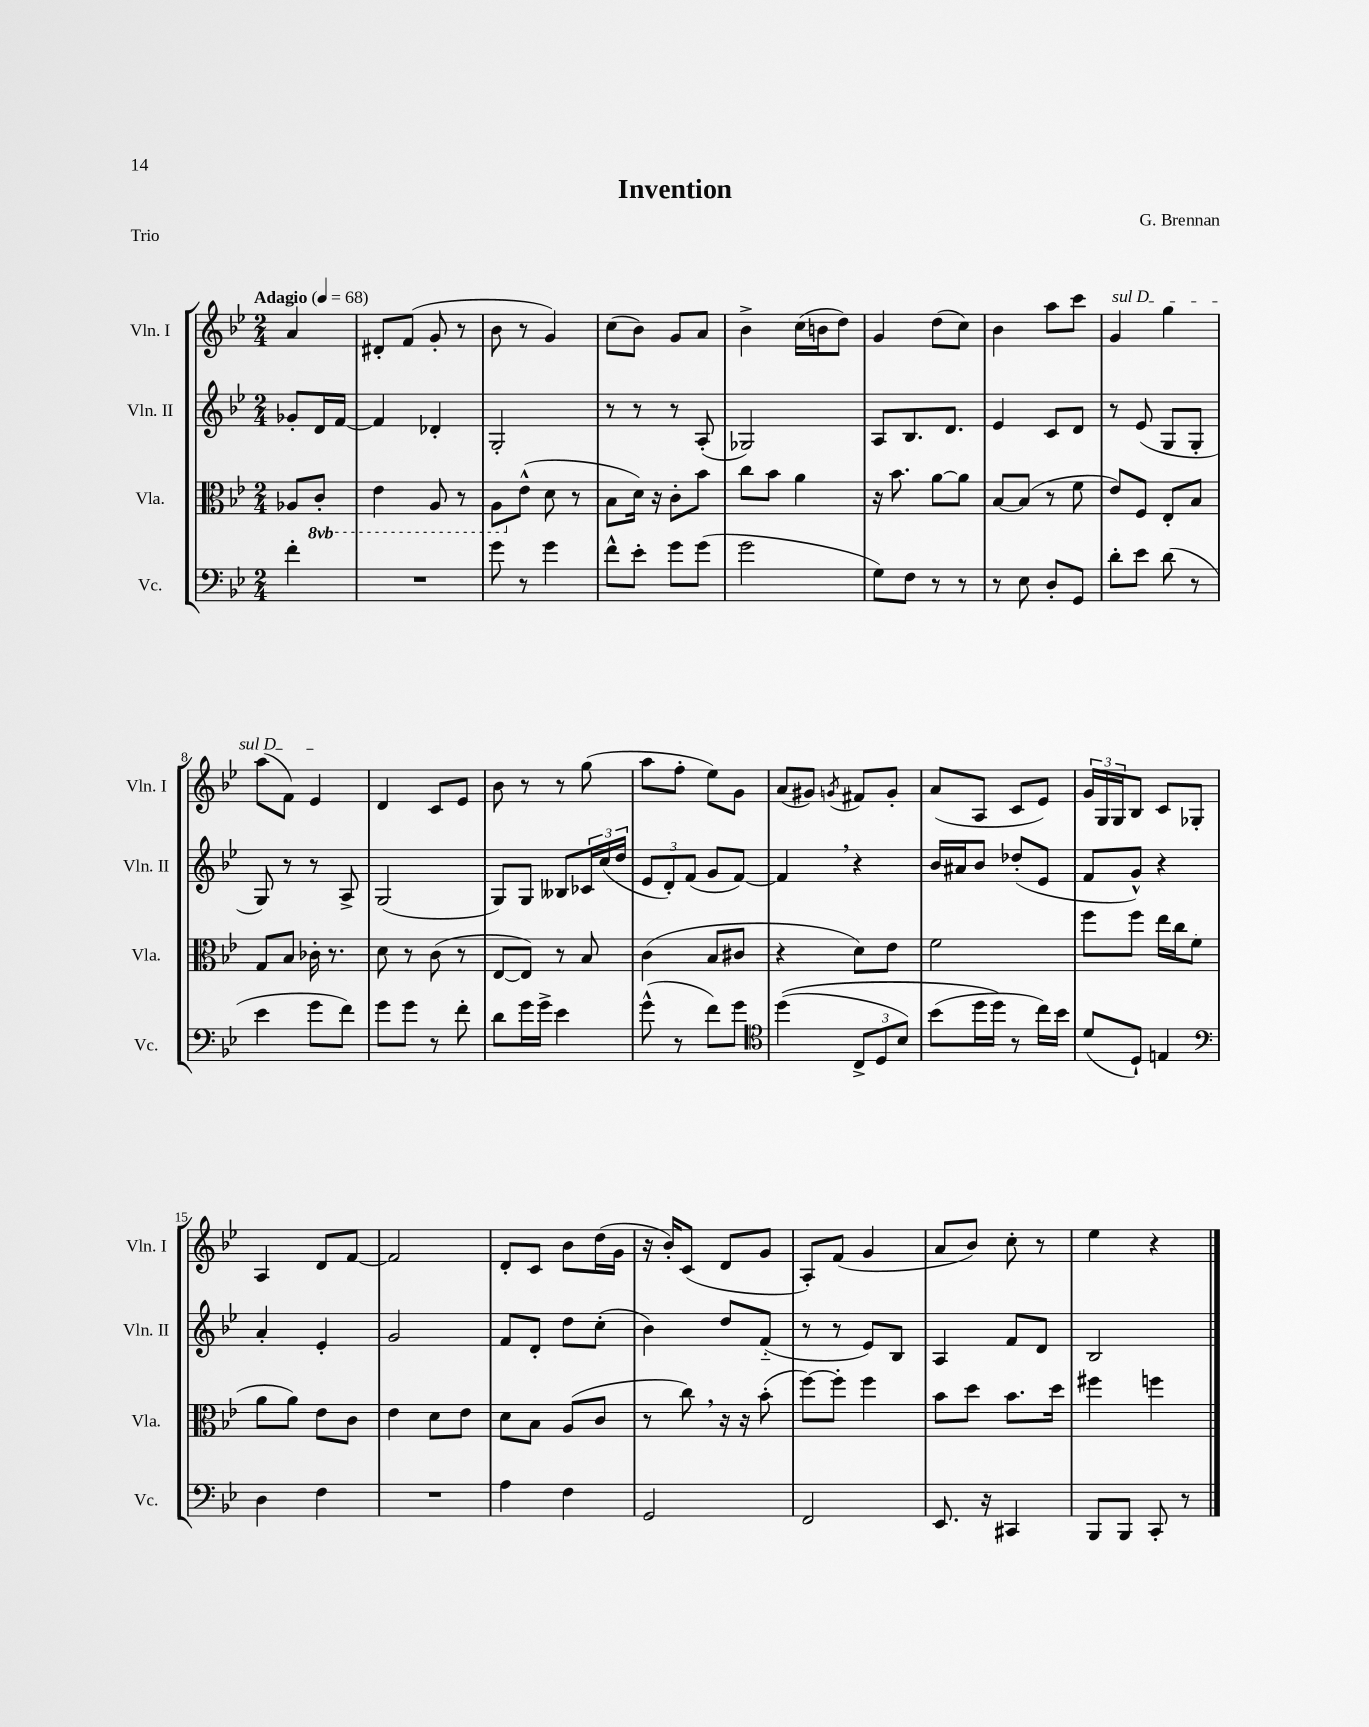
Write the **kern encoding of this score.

**kern	**kern	**kern	**kern
*part4	*part3	*part2	*part1
*staff4	*staff3	*staff2	*staff1
*I"Vc.	*I"Vla.	*I"Vln. II	*I"Vln. I
*I'Vc.	*I'Vla.	*I'Vln. II	*I'Vln. I
*clefF4	*clefC3	*clefG2	*clefG2
*k[b-e-]	*k[b-e-]	*k[b-e-]	*k[b-e-]
*M2/4	*M2/4	*M2/4	*M2/4
*MM68	*MM68	*MM68	*MM68
=	=	=	=
!	!	!	!LO:TX:a:B:t=Adagio
4f'\	8A-X/L	8g-X'/L	4a/
*	*8ba	*	*
.	8C'/J	16d/L	.
.	.	[16f/JJ	.
=1	=1	=1	=1
2r	4E-\	4f/]	8d#X'/L
.	.	.	(8f/J
.	8AA/	4d-X'/	8g'/
.	8r	.	8r
=2	=2	=2	=2
8g\	8AA\L	2G'/	8b-\
*	*X8ba	*	*
8r	(8e-^^\J	.	8r
4g\	8d\	.	4g/)
.	8r	.	.
=3	=3	=3	=3
8f^^\L	8B-\L	8r	(8cc\L
8e-'\J	16d\Jk)	8r	8b-\J)
.	16r	.	.
8g\L	8c'\L	8r	8g/L
(8g\J	8b-\J	(8A'/	8a/J
=4	=4	=4	=4
2g\	8cc\L	2G-X/)	4b-^\
.	8b-\J	.	.
.	4a\	.	(16cc\LL
.	.	.	16bn\J
.	.	.	8dd\J)
=5	=5	=5	=5
8G\L)	16r	8A/L	4g/
.	8.b-\	.	.
8F\J	.	8.B-/	.
8r	[8a\L	.	(8dd\L
.	.	8.d/J	.
8r	8a\J]	.	8cc\J)
=6	=6	=6	=6
8r	[8B-/L	4e-/	4b-\
8E-\	(8B-/J]	.	.
8D'/L	8r	8c/L	8aa\L
8GG/J	8f\	8d/J	8ccc\J
=7	=7	=7	=7
!	!	!	!LO:TX:a:i:t=sul D
8d'\L	8e-/L)	8r	4g/
8e-\J	8F/J	(8e-/	.
(8d\	8E-'/L	8G/L	4gg\
8r	8B-/J	8G'/J	.
!!LO:LB:g=z
=8	=8	=8	=8
4e-\	8G/L	8G/)	(8aa\L
.	8B-/J	8r	8f\J)
8g\L	16c-X'\	8r	4e-/
.	8.r	.	.
8f\J)	.	8A^/	.
=9	=9	=9	=9
8g\L	8d\	(2G/	4d/
8g\J	8r	.	.
8r	(8c\	.	8c/L
8f'\	8r	.	8e-/J
=10	=10	=10	=10
8d\L	[8E-/L	8G/L)	8b-\
16g\L	8E-/J])	8G/J	8r
16g^\JJ	.	.	.
4e-\	8r	8B--X/L	8r
.	8B-/	24c-X/L	(8gg\
.	.	(24cc/	.
.	.	24dd/JJ	.
=11	=11	=11	=11
(8g^^\	(4c\	12e-/L	8aa\L
.	.	12d'/)	.
8r	.	.	8ff'\J
.	.	(12f/J	.
8f\L)	8B-/L	8g/L	8ee-\L)
8g\J	8c#X/J	[8f/J)	8g\J
=12	=12	=12	=12
*clefC4	*	*	*
((4dd\	4r	4f,/]	(8a/L
.	.	.	8g#X/J)
.	.	.	8qgn/
12C^/L	8d\L)	4r	8f#X/L
12D/	.	.	.
.	8e-\J	.	8g'/J
12B-/J)	.	.	.
=13	=13	=13	=13
(8b-\L	2f\	16b-/LL	(8a/L
.	.	16a#X/J	.
16dd\L	.	8b-/J	8A/J
16dd\JJ)	.	.	.
8r	.	(8dd-X'/L	8c/L
16cc\LL)	.	8e-/J	8e-/J)
16b-\JJ	.	.	.
=14	=14	=14	=14
(8d/L	8ff\L	8f/L	24g/LL
.	.	.	24G/
.	.	.	24G/J
8D`/J)	8ff\J	8g^^/J)	8B-/J
4En/	16ee-\LL	4r	8c/L
.	16cc\J	.	.
.	(8f\J	.	8G-X'/J
!!LO:LB:g=z
=15	=15	=15	=15
*clefF4	*	*	*
4D\	8a\L	4a'/	4A/
.	8a\J)	.	.
4F\	8e-\L	4e-'/	8d/L
.	8c\J	.	[8f/J
=16	=16	=16	=16
2r	4e-\	2g/	2f/]
.	8d\L	.	.
.	8e-\J	.	.
=17	=17	=17	=17
4A\	8d\L	8f/L	8d'/L
.	8B-\J	8d'/J	8c/J
4F\	(8A/L	8dd\L	8b-\L
.	8c/J	(8cc'\J	(16dd\L
.	.	.	16g\JJ
=18	=18	=18	=18
2GG/	8r	4b-\)	16r
.	.	.	16b-'/KL)
.	8cc,\)	.	(8c/J
.	16r	8dd/L	8d/L
.	16r	.	.
.	(8b-'\	(8f/J	8g/J
=19	=19	=19	=19
2FF/	[8ff\L)	8r	8A'/L)
.	8ff'\J]	8r	(8f/J
.	4ff\	8e-/L)	4g/
.	.	8B-/J	.
=20	=20	=20	=20
8.EE-/	8b-\L	4A/	8a/L
.	8dd\J	.	8b-/J)
16r	.	.	.
4CC#X/	8.b-\L	8f/L	8cc'\
.	.	8d/J	8r
.	16dd\Jk	.	.
=21	=21	=21	=21
8BBB-/L	4ff#X\	2B-/	4ee-\
8BBB-/J	.	.	.
8CC'/	4ffn\	.	4r
8r	.	.	.
==	==	==	==
*-	*-	*-	*-
